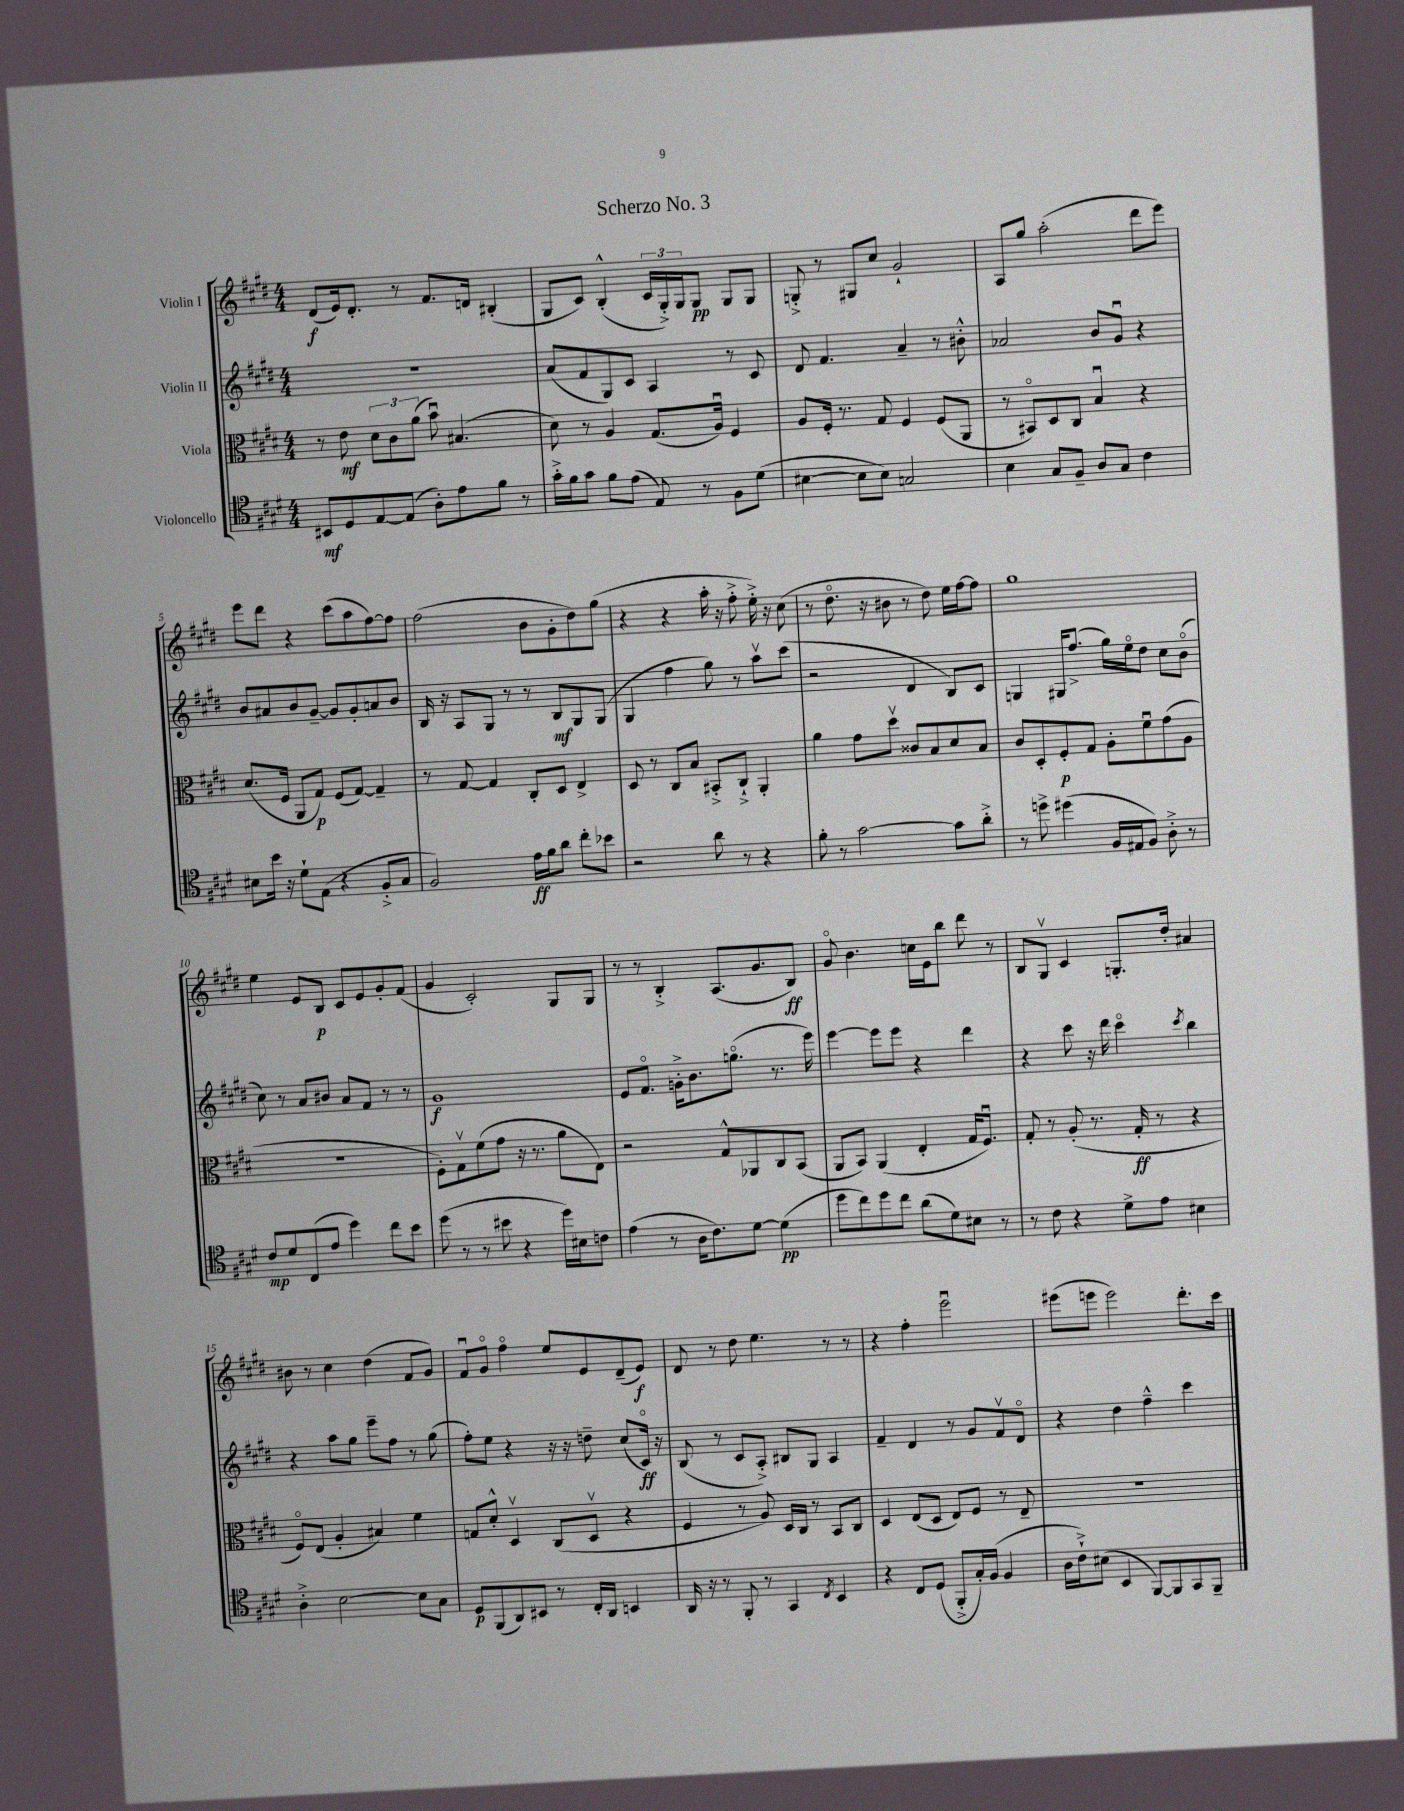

**kern	**kern	**kern	**kern
*staff4	*staff3	*staff2	*staff1
*clefC4	*clefC3	*clefG2	*clefG2
*k[f#c#g#d#]	*k[f#c#g#d#]	*k[f#c#g#d#]	*k[f#c#g#d#]
*M4/4	*M4/4	*M4/4	*M4/4
8BB#	8r	1r	(8d#
8D#	8e	.	16e)
.	.	.	8.d#'
[8E	12d#	.	.
.	12c#	.	.
(8E]	.	.	8r
.	(12a	.	.
8A')	8bu)	.	8.f#
8e	(4.B#	.	.
.	.	.	16d
8f#	.	.	(4B#'
8r	.	.	.
=	=	=	=
16g#'^	8d#)	(8a	8G#
16f#	.	.	.
8g#	8r	8f#	8c#)
8f#	4A	8G#)	(4B'^^
(8e	.	8c#	.
8E)	(8.G#	4A	24c#
.	.	.	24G#'^)
.	.	.	24G#
8r	.	.	8G#
.	16Au)	.	.
8F#	4F#	8r	8G#
(8d#	.	8c#	8G#
=	=	=	=
[4B#	8A	8d#	8G'^
.	16F#'	4.f#	8r
.	8.r	.	.
8B#]	.	.	8G#
8B#)	8G#	.	8cc#
2G	4F#	4a~	2g#`
.	(8F#	8r	.
.	8AA	8b#'^^	.
=	=	=	=
4B	8r	2a-	8A
.	8BB#o)	.	8gg#
8G#	8D#	.	(2aa'
8F#~	8C#	.	.
8A	4Bu	8b	.
8G#	.	8g#u	.
4c#	4r	4r	8ddd#
.	.	.	8eee)
=	=	=	=
8B#	(8.d#	8b	8eee
16b	.	8a#	8ddd#
16r	16F#	.	.
8d#`	8AA	8b	4r
(8E	8G#)	[8g#~	.
4r	(8F#	8g#]	(8ccc#
.	[8G#)	8g#'	8aa
8F#'^	4G#~]	8a	[8ff#)
8G#	.	8b	8ff#]
=	=	=	=
2F#)	8r	16B	(2ff#
.	.	16r	.
.	[8G#	8A	.
.	4G#]	8G#	.
.	.	8r	.
16e	8C#'	8r	8b
16f#	.	.	.
8a	8D#	8B	8g#'
8cc#'	4E^	8G#	8dd#)
8b-	.	(8G#	(8gg#
=	=	=	=
2r	8D#	4G#	4r
.	8r	.	.
.	8C#	4ff#	4r
.	8B	.	.
8a	8BB#'^	8gg#)	16aa'
.	.	.	16r
8r	8C#`^	8r	8ff#'^
4r	4AA'	8aav	16ee'^)
.	.	.	16r
.	.	(8ccc#	(8cc#
=	=	=	=
8f#'	4a	2r	8r
8r	.	.	8.dd#o
[2g#	8g#	.	.
.	.	.	16r
.	8dd#v	.	8b#
.	8c##	4d#	8r
.	8B	.	8dd#)
8g#]	8d#	8B)	16ee
.	.	.	[16ff#
8a'^	8B	8c#	8ff#]
=	=	=	=
8r	8c#	4G	1gg#
8dd^	8D#'	.	.
(4dd#	8F#'	16G#	.
.	.	(8.ff#^	.
.	8G#	.	.
16F#	8A'	16gg#)	.
16E#	.	16eeo	.
8F#)	8f#u	8dd#	.
8A'^	(8g#	8cc#	.
8r	8A	(8bo	.
=	=	=	=
8c#	1r	8cc#)	4ee
8d#	.	8r	.
(8C#	.	8a	8e
8e	.	8b#	8B
4dd#)	.	8a	8c#
.	.	8f#	8e
8cc#	.	8r	8g#'
8b	.	8r	(8f#
=	=	=	=
(8dd#	8F#')	1g#	4g#
8r	8G#v	.	.
8r	(8f#	.	2c#')
8b#	8g#	.	.
4r	16r	.	.
.	8.r	.	.
16dd#)	8a	.	8G#
16B#	.	.	.
8c	8E)	.	8G#
=	=	=	=
(4e	2r	8e	8r
.	.	8.f#o	8r
8r	.	.	4B'^
.	.	16g'^	.
16A	.	8.b	.
8.c#)	.	.	.
.	8G#^^	.	(8.A
.	.	(8.ggo	.
[8d#	8AA-	.	.
.	.	.	8.g#
(4d#]	8C#	8.r	.
.	(8BB	.	8B)
.	.	16eee)	.
=	=	=	=
8dd#	8AA	[4eee	8g#o
8cc#)	8BB)	.	4.b
8dd#	(4AA	8eee]	.
8cc#	.	8eee	.
(8a	4E'	4r	16cc
.	.	.	16e
8d#)	.	.	8bb
8B#	16G#	4ddd#	8ddd#
.	8.F#u)	.	.
8r	.	.	8r
=	=	=	=
8r	8G#'	4r	8B
8c#	8r	.	8G#v
4r	(8A'	8ccc#	4c#
.	8.r	16r	.
.	.	16ddd#	.
8d#^	.	4ccc#o	8.G'
.	16G#'	.	.
8e	8r	.	.
.	.	.	16dd#'
.	.	8qccc#	.
4B#	4r	4bb	4a#
=	=	=	=
4A'^	8F#o)	4r	8b#
.	(8E	.	8r
[2B	4A'	8aa	4cc#
.	.	8gg#	.
.	4B#)	8eee~	(4dd#
.	.	8ff#	.
8B]	4f#	8r	8f#
8G#	.	(8gg#	8g#)
=	=	=	=
8D#	8G	8ff#')	8f#u
(8FF#	8d#'^^	8ee	8g#o
8AA)	4D#v	4r	4ff#o
8BB#	.	.	.
8r	(8C#	16r	8ee
.	.	16r	.
16C#'	8D#v	8dd~	8e
16AA	.	.	.
4BB	4r	(8cc#	(8d#~
.	.	16c#o)	8e)
.	.	16r	.
=	=	=	=
16AA	4F#	(8B	8d#
16r	.	.	.
8r	.	8r	8r
8FF#'	8r	8c#	8dd#
8r	8A)	8A'^)	4.ee
4GG#	16D#	8B#	.
.	16C#	.	.
.	8r	8G#	.
8qC#	.	.	.
4BB	8BB	4A	8r
.	8C#	.	8r
=	=	=	=
4r	4D#	4f#~	4r
8C#	(8E	4d#	4ff#'
(8D#	8D#	.	.
8FF#'^	8E)	8r	2eeeu
16G#')	8F#	8g#	.
(16F#	.	.	.
4F#	8r	8f#v	.
.	8E~	8d#o	.
=	=	=	=
16A	1r	4r	(8eee#
16c#`^)	.	.	.
(8B#	.	.	8eee
4BB	.	4dd#	2eee)
[8FF#)	.	4ff#~^^	.
8FF#]	.	.	.
8GG#	.	4ccc#	8.ddd#'
8FF#~	.	.	.
.	.	.	16ccc#
==	==	==	==
*-	*-	*-	*-
